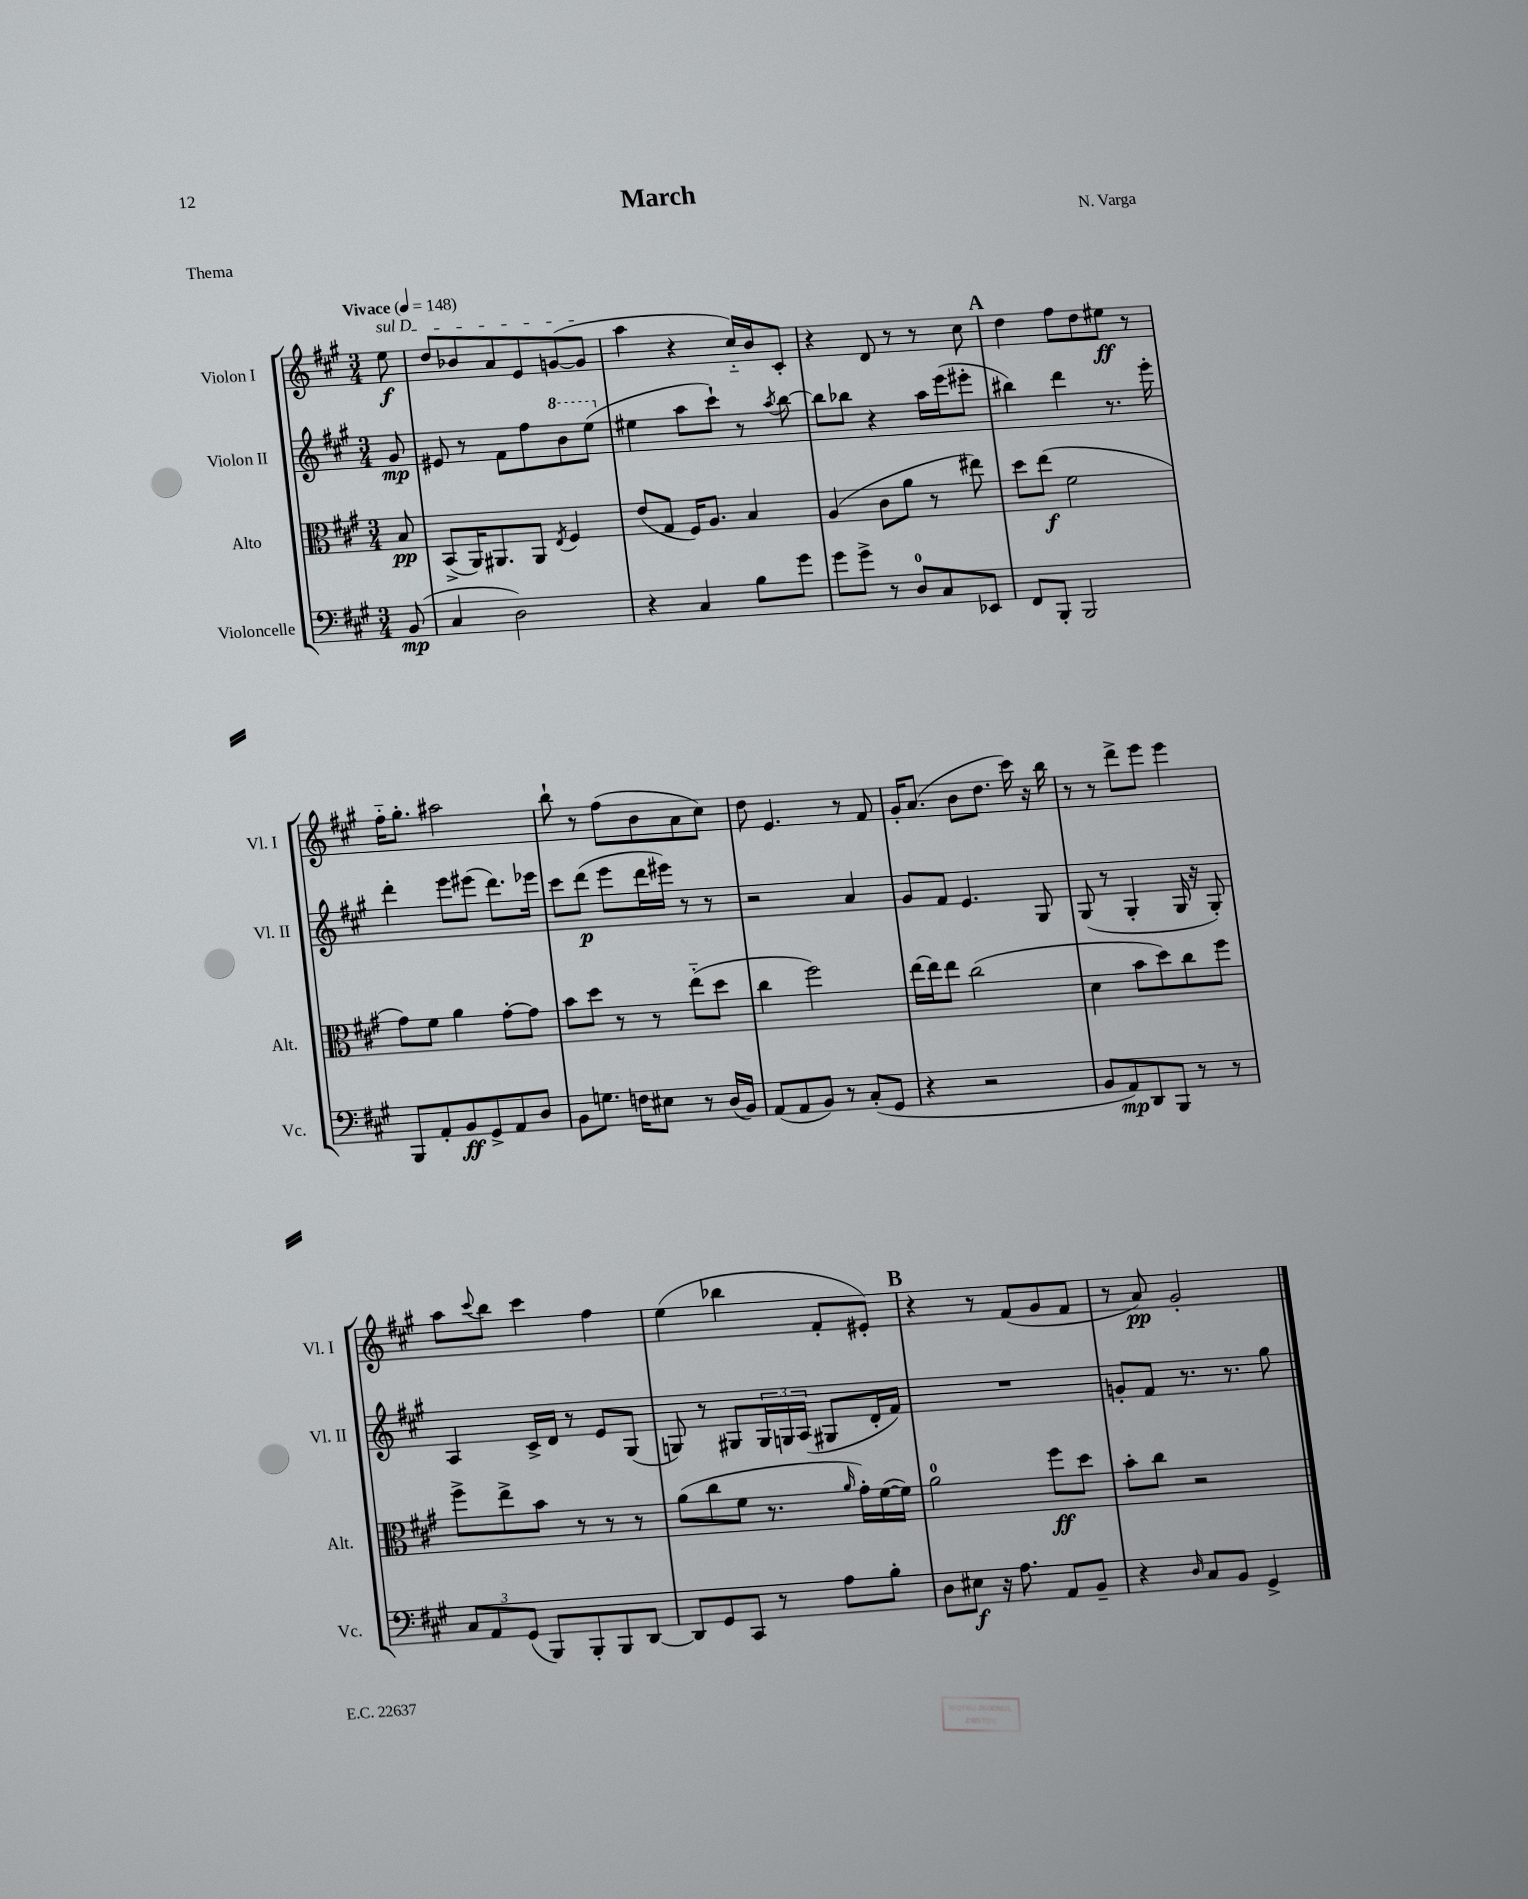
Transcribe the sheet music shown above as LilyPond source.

\header { title = "March" composer = "N. Varga" piece = "Thema" }
<<
\new StaffGroup <<
\new Staff = "s0" \with { instrumentName = "Violon I" shortInstrumentName = "Vl. I" } {
    \clef treble \key a \major \numericTimeSignature \time 3/4 \partial 8 \tempo "Vivace" 4 = 148
    \once \override TextSpanner.bound-details.left.text = \markup { \italic "sul D" } e''8\f\startTextSpan |
    d''8 bes'8 a'8 e'8 g'8~( g'8\stopTextSpan |
    a''4 r4 cis''16-_) b'16 cis'8-. |
    r4 d'8 r8 r8 cis''8 |
    \mark \markup { \bold "A" } d''4 fis''8 d''8 eis''8\ff r8 |
    fis''16-_ gis''8.-. ais''2 |
    b''8-! r8 fis''8( b'8 a'8 cis''8) |
    d''8 e'4. r8 fis'8 |
    gis'16-. a'8.( b'8 d''8. cis'''16) r16 b''16 |
    r8 r8 d'''8-> e'''8 e'''4 |
    a''8 \appoggiatura { cis'''8 } b''8 cis'''4 fis''4 |
    e''4( bes''4 fis'8-. eis'8-.) |
    \mark \markup { \bold "B" } r4 r8 fis'8( gis'8 fis'8 |
    r8 a'8\pp) gis'2-. \bar "|." |
}
\new Staff = "s1" \with { instrumentName = "Violon II" shortInstrumentName = "Vl. II" } {
    \clef treble \key a \major \numericTimeSignature \time 3/4 \partial 8
    gis'8\mp |
    eis'8 r8 fis'8 fis''8 \ottava #1 b''8 e'''8( \ottava #0 |
    eis''4 a''8 cis'''8-!) r8 \acciaccatura { a''8 } b''8~ |
    b''8 bes''8 r4 a''16 e'''16( eis'''8-. |
    \mark \markup { \bold "A" } bis''4) d'''4 r8. e'''16-. |
    d'''4-. e'''8 eis'''8( d'''8.) ees'''16 |
    cis'''8 d'''8\p( e'''8 d'''16 eis'''16) r8 r8 |
    r2 a'4 |
    gis'8 fis'8 e'4. gis8 |
    gis8( r8 gis4-. gis16 r16 gis8-.) |
    a4 cis'16-> d'16 r8 e'8 gis8( |
    g8) r8 gis8 \tuplet 3/2 { gis16 g16 a16( } gis8 d'16-. fis'16) |
    \mark \markup { \bold "B" } R2. |
    g'8-. fis'8 r8. r8. gis''8 \bar "|." |
}
\new Staff = "s2" \with { instrumentName = "Alto" shortInstrumentName = "Alt." } {
    \clef alto \key a \major \numericTimeSignature \time 3/4 \partial 8
    b8\pp |
    b,8->( a,16) ais,8. ais,8 \acciaccatura { e8 } fis4 |
    e'8( gis8 fis16) a8. b4 |
    a4( cis'8 a'8 r8 eis''8) |
    \mark \markup { \bold "A" } d''8 e''8\f( fis'2 |
    gis'8) fis'8 a'4 gis'8~-. gis'8 |
    b'8 d''8 r8 r8 e''8-_( d''8 |
    cis''4 fis''2) |
    e''16~ e''16 e''8 cis''2( |
    d'4 b'8 d''8) cis''8 fis''8 |
    fis''8-> e''8-> b'8 r8 r8 r8 |
    a'8( cis''8 fis'8 r8. \grace { a'16 } gis'16-.) fis'16~( fis'16) |
    \mark \markup { \bold "B" } a'2-0 fis''8\ff d''8 |
    b'8-. cis''8 r2 \bar "|." |
}
\new Staff = "s3" \with { instrumentName = "Violoncelle" shortInstrumentName = "Vc." } {
    \clef bass \key a \major \numericTimeSignature \time 3/4 \partial 8
    b,8\mp( |
    cis4 d2) |
    r4 cis4 b8 gis'8 |
    gis'8 gis'8-> r8 d8-0 cis8 ees,8 |
    \mark \markup { \bold "A" } fis,8 b,,8-. b,,2 |
    b,,8 a,8-. b,8\ff gis,8-> a,8 d8 |
    b,8 g8. f16 eis8 r8 d16( b,16) |
    a,8( a,8 b,8) r8 cis8-.( gis,8 |
    r4 r2 |
    b,8 a,8\mp) d,8 b,,8 r8 r8 |
    \tuplet 3/2 { cis8 a,8 gis,8( } b,,8) b,,8-. b,,8 d,8~ |
    d,8 gis,8 cis,8 r8 a8 b8-. |
    \mark \markup { \bold "B" } d8 eis8\f r16 a8. a,8 b,8-- |
    r4 \grace { d16 } cis8 b,8 gis,4-> \bar "|." |
}
>>
>>
\layout { \context { \Score \remove "Bar_number_engraver" } }
